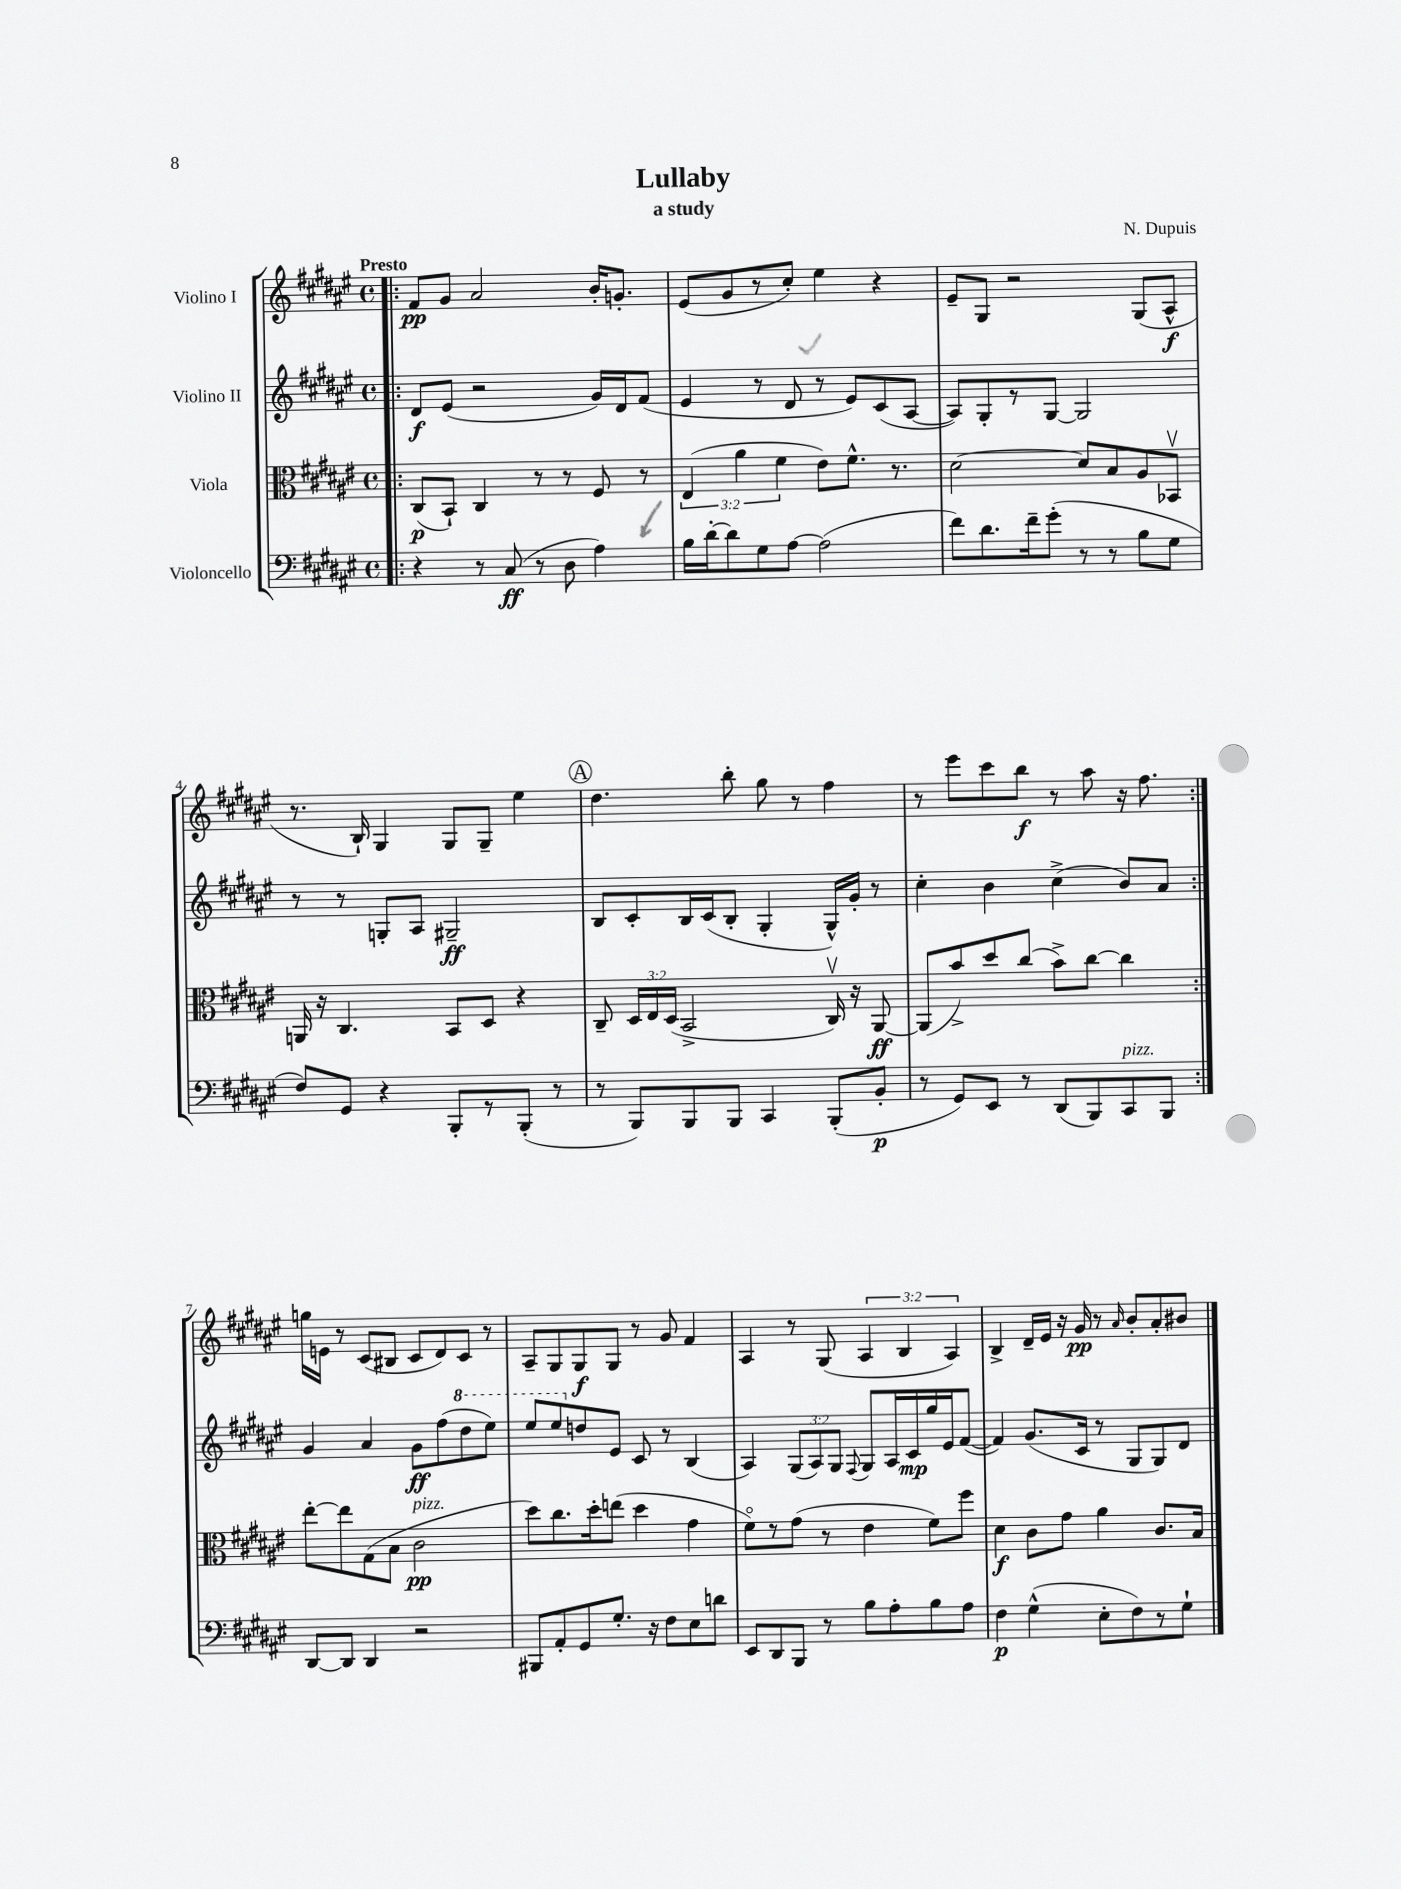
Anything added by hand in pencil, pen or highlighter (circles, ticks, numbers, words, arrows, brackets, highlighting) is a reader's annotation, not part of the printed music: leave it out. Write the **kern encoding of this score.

**kern	**kern	**kern	**kern
*staff4	*staff3	*staff2	*staff1
*clefF4	*clefC3	*clefG2	*clefG2
*k[f#c#g#d#a#e#]	*k[f#c#g#d#a#e#]	*k[f#c#g#d#a#e#]	*k[f#c#g#d#a#e#]
*M4/4	*M4/4	*M4/4	*M4/4
*met(c)	*met(c)	*met(c)	*met(c)
=!|:	=!|:	=!|:	=!|:
4r	(8C#	8d#	8f#
.	8BB`)	(8e#	8g#
8r	4C#	2r	2a#
(8C#	.	.	.
8r	8r	.	.
8D#	8r	.	.
4A#)	8F#	16g#)	16b'
.	.	16d#	8.g'
.	8r	(8f#	.
=	=	=	=
16B	(6E#	4e#	(8e#
[16d#'	.	.	.
8d#]	.	.	8g#
.	6a#	.	.
8G#	.	8r	8r
.	6f#	.	.
[8A#	.	8d#	8cc#')
(2A#]	8e#)	8r	4ee#
.	8.f#^^	8e#)	.
.	.	(8c#	4r
.	8.r	.	.
.	.	[8A#	.
=	=	=	=
8f#)	[2d#	8A#])	8e#~
8.d#	.	8G#'	8G#
.	.	8r	2r
16f#~	.	.	.
(8g#'	.	[8G#	.
8r	8d#]	2G#]	.
8r	8B	.	.
8B	8A#	.	(8G#
8G#	8BB-v	.	8A#^^
=	=	=	=
8F#)	16AA	8r	8.r
.	16r	.	.
8GG#	4.C#	8r	.
.	.	.	16B`)
4r	.	8G'	4G#
.	.	8A#	.
8BBB'	8BB	2G#~	8G#
8r	8D#	.	8G#~
(8BBB'	4r	.	4ee#
8r	.	.	.
=	=	=	=
8r	8C#~	8B	4.dd#
8BBB)	24D#	8c#'	.
.	24E#	.	.
.	(24D#	.	.
8BBB	2BB^	16B	.
.	.	(16c#	.
8BBB	.	8B'	8bb'
4CC#	.	4G#'	8gg#
.	.	.	8r
(8BBB'	16C#v)	16G#^^)	4ff#
.	16r	16g#'	.
8BB'	[8AA#	8r	.
=	=	=	=
8r	(8AA#]	4cc#'	8r
8GG#)	8b^)	.	8eee#
8EE#	8dd#	4b	8ccc#
8r	(8cc#	.	8bb
(8DD#	8b^)	(4cc#^	8r
8BBB)	[8cc#	.	8aa#
8CC#	4cc#]	8b)	16r
.	.	.	8.ff#
8BBB	.	8a#	.
=:|!	=:|!	=:|!	=:|!
[8DD#	[8ee#'	4g#	16gg
.	.	.	16e
8DD#]	8ee#]	.	8r
4DD#	(8G#	4a#	(8c#
.	8B	.	8B#
2r	2c#	8g#	8c#
.	.	(8ff#	8d#)
.	.	8ddd#	8c#
.	.	8eee#)	8r
=	=	=	=
8BBB#	8dd#)	8eee#	8A#~
8AA#'	8.cc#	8eee#	8G#
8GG#	.	8dd	8G#
.	16dd#'	.	.
8.G#'	(8ee	8e#	8G#
.	4dd#	8c#	8r
16r	.	.	.
8F#	.	8r	8g#
8E#	4g#	(4B	4f#
8d	.	.	.
=	=	=	=
8EE#	8f#o)	4A#)	4A#
8DD#	8r	.	.
8BBB	(8g#	(12G#	8r
.	.	12A#)	.
8r	8r	.	(8G#
.	.	12G#	.
.	.	8qqF#	.
8B	4e#	8G#	6A#
8A#'	.	16A#	.
.	.	.	6B
.	.	16c#	.
8B	8f#)	16gg#	.
.	.	16e#	.
.	.	.	6A#)
8A#	8ff#	([8f#	.
=	=	=	=
4F#	4d#	4f#])	4B^
(4G#^^	8c#	(8.g#	16d#~
.	.	.	16e#
.	8g#	.	16r
.	.	16c#	16g#
8E#'	4a#	8r	8r
.	.	.	16qqa#
8F#)	.	8G#	8b'
8r	8.c#	8G#)	8a#'
8G#`	.	8d#	8b#
.	16B	.	.
==	==	==	==
*-	*-	*-	*-
